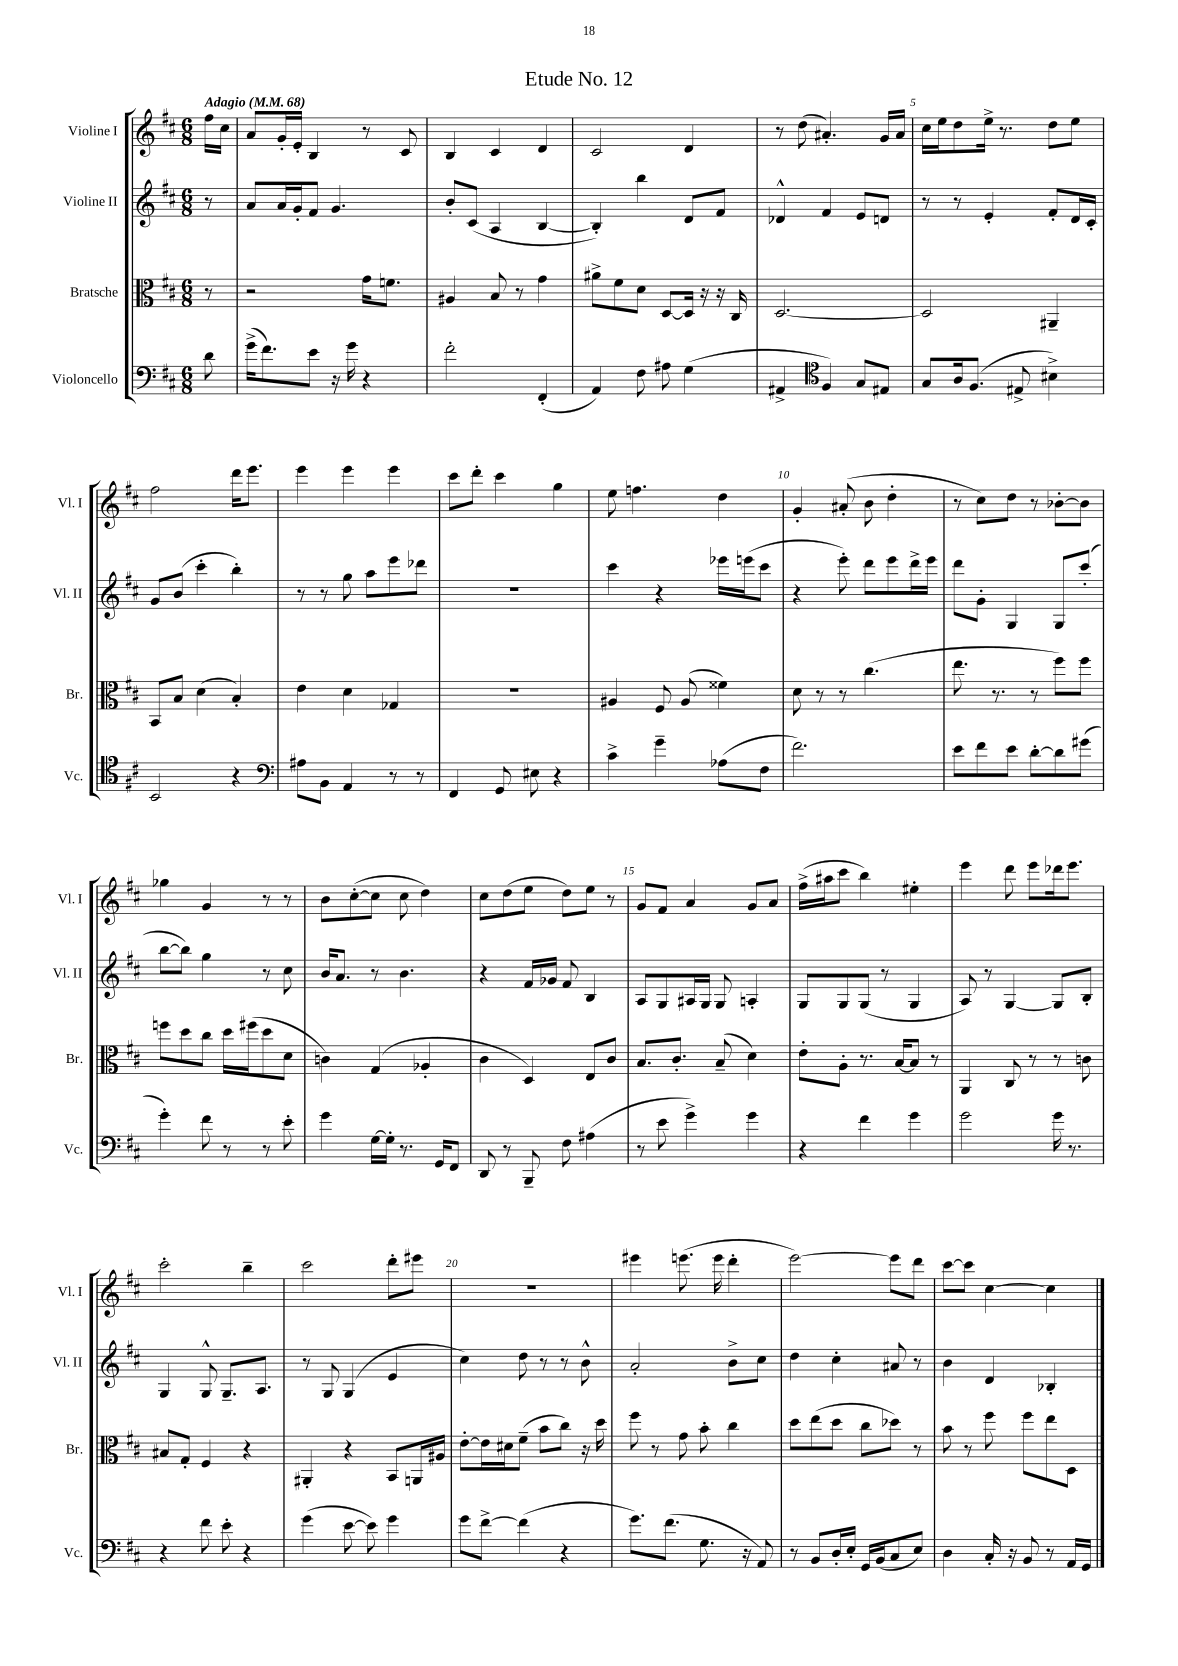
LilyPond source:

\header { title = "Etude No. 12" }
<<
\new StaffGroup <<
\new Staff = "s0" \with { instrumentName = "Violine I" shortInstrumentName = "Vl. I" } {
    \clef treble \key d \major \numericTimeSignature \time 6/8 \partial 8 \tempo "Adagio" 4 = 68
    fis''16 cis''16 |
    a'8 g'16-. e'16-. b4 r8 cis'8 |
    b4 cis'4 d'4 |
    cis'2 d'4 |
    r8 d''8( ais'4.-.) g'16 ais'16 |
    cis''16 e''16 d''8 e''16-> r8. d''8 e''8 |
    fis''2 d'''16 e'''8. |
    e'''4 e'''4 e'''4 |
    cis'''8 d'''8-. cis'''4 g''4 |
    e''8 f''4. d''4 |
    g'4-. ais'8-.( b'8 d''4-. |
    r8 cis''8) d''8 r8 bes'8~-. bes'8 |
    ges''4 g'4 r8 r8 |
    b'8 cis''8~-.( cis''8 cis''8 d''4) |
    cis''8 d''8( e''8 d''8) e''8 r8 |
    g'8 fis'8 a'4 g'8 a'8 |
    fis''16->( ais''16 cis'''8 b''4) eis''4-. |
    e'''4 d'''8 e'''8 des'''16 e'''8. |
    cis'''2-. b''4-- |
    cis'''2 d'''8-. eis'''8 |
    R2. |
    eis'''4 e'''8.( e'''16 d'''4-. |
    e'''2~) e'''8 d'''8 |
    cis'''8~ cis'''8 cis''4~ cis''4 \bar "|." |
}
\new Staff = "s1" \with { instrumentName = "Violine II" shortInstrumentName = "Vl. II" } {
    \clef treble \key d \major \numericTimeSignature \time 6/8 \partial 8
    r8 |
    a'8 a'16 g'16-. fis'8 g'4. |
    b'8-. cis'8( a4 b4~ |
    b4-.) b''4 d'8 fis'8 |
    des'4-^ fis'4 e'8 d'8 |
    r8 r8 e'4-. fis'8-. d'16 cis'16-. |
    g'8 b'8( cis'''4-. b''4-.) |
    r8 r8 g''8 a''8 e'''8 des'''8 |
    R2. |
    cis'''4 r4 ees'''16 e'''16( cis'''8 |
    r4 e'''8-.) d'''8 e'''8 d'''16-> e'''16 |
    d'''8 g'8-. g4 g8 cis'''8-.( |
    b''8~ b''8) g''4 r8 cis''8 |
    b'16 a'8. r8 b'4. |
    r4 fis'16 ges'16 fis'8 b4 |
    a8 g8 ais16 g16 g8 a4-. |
    g8 g8 g8( r8 g4 |
    a8) r8 g4~ g8 b8-. |
    g4 g8-^ g8.-- a8. |
    r8 g8 g4( e'4 |
    cis''4) d''8 r8 r8 b'8-^ |
    a'2-. b'8-> cis''8 |
    d''4 cis''4-. ais'8 r8 |
    b'4 d'4 bes4-. \bar "|." |
}
\new Staff = "s2" \with { instrumentName = "Bratsche" shortInstrumentName = "Br." } {
    \clef alto \key d \major \numericTimeSignature \time 6/8 \partial 8
    r8 |
    r2 g'16 f'8. |
    ais4 b8 r8 g'4 |
    ais'8-> fis'8 d'8 d8~ d16 r16 r16 cis16 |
    d2.~ |
    d2 ais,4-- |
    b,8 b8 d'4( b4-.) |
    e'4 d'4 ges4 |
    R2. |
    ais4 fis8 ais8( fisis'4) |
    d'8 r8 r8 cis''4.( |
    e''8. r8. r8 fis''8) fis''8 |
    f''8 d''8 cis''8 d''16 fis''16( d''8 d'8 |
    c'4) g4( aes4-. |
    cis'4 d4) e8 cis'8 |
    b8. cis'8.-. b8--( d'4) |
    e'8-. a8-. r8. b16~ b8 r8 |
    a,4 cis8 r8 r8 c'8 |
    bis8 g8-. fis4 r4 |
    ais,4-. r4 b,8 a,16 ais16 |
    e'8~-. e'16 dis'16 fis'8--( b'8 cis''8) r16 d''16 |
    fis''8 r8 g'8 b'8-. cis''4 |
    d''8 e''8( d''8 cis''8 des''8) r8 |
    b'8 r8 fis''8 fis''8 e''8 d8 \bar "|." |
}
\new Staff = "s3" \with { instrumentName = "Violoncello" shortInstrumentName = "Vc." } {
    \clef bass \key d \major \numericTimeSignature \time 6/8 \partial 8
    d'8 |
    g'16->( fis'8.) e'8 r16 g'16 r4 |
    fis'2-. fis,4-.( |
    a,4) fis8 ais8 g4( |
    ais,4-> \clef tenor fis4) g8 eis8 |
    g8 a16 fis8.( eis8-> bis4->) |
    b,2 r4 |
    \clef bass ais8 b,8 a,4 r8 r8 |
    fis,4 g,8 eis8 r4 |
    cis'4-> g'4-- aes8( fis8 |
    fis'2.) |
    e'8 fis'8 e'8 d'8~-. d'8 gis'8( |
    g'4-.) fis'8 r8 r8 e'8-. |
    g'4 g16~ g16-. r8. g,16 fis,8 |
    d,8 r8 b,,8-- fis8 ais4( |
    r8 e'8 g'4->) g'4 |
    r4 fis'4 g'4 |
    g'2 g'16 r8. |
    r4 fis'8 e'8-. r4 |
    g'4( e'8~ e'8) g'4 |
    g'8 fis'8~-> fis'4( r4 |
    g'8.) fis'8.( g8. r16 a,8) |
    r8 b,8 d16-. e16-. g,16 b,16( cis8 e8) |
    d4 cis16-. r16 b,8 r8 a,16 g,16 \bar "|." |
}
>>
>>
\layout { \context { \Score \override BarNumber.break-visibility = ##(#f #t #t) barNumberVisibility = #(every-nth-bar-number-visible 5) } }
